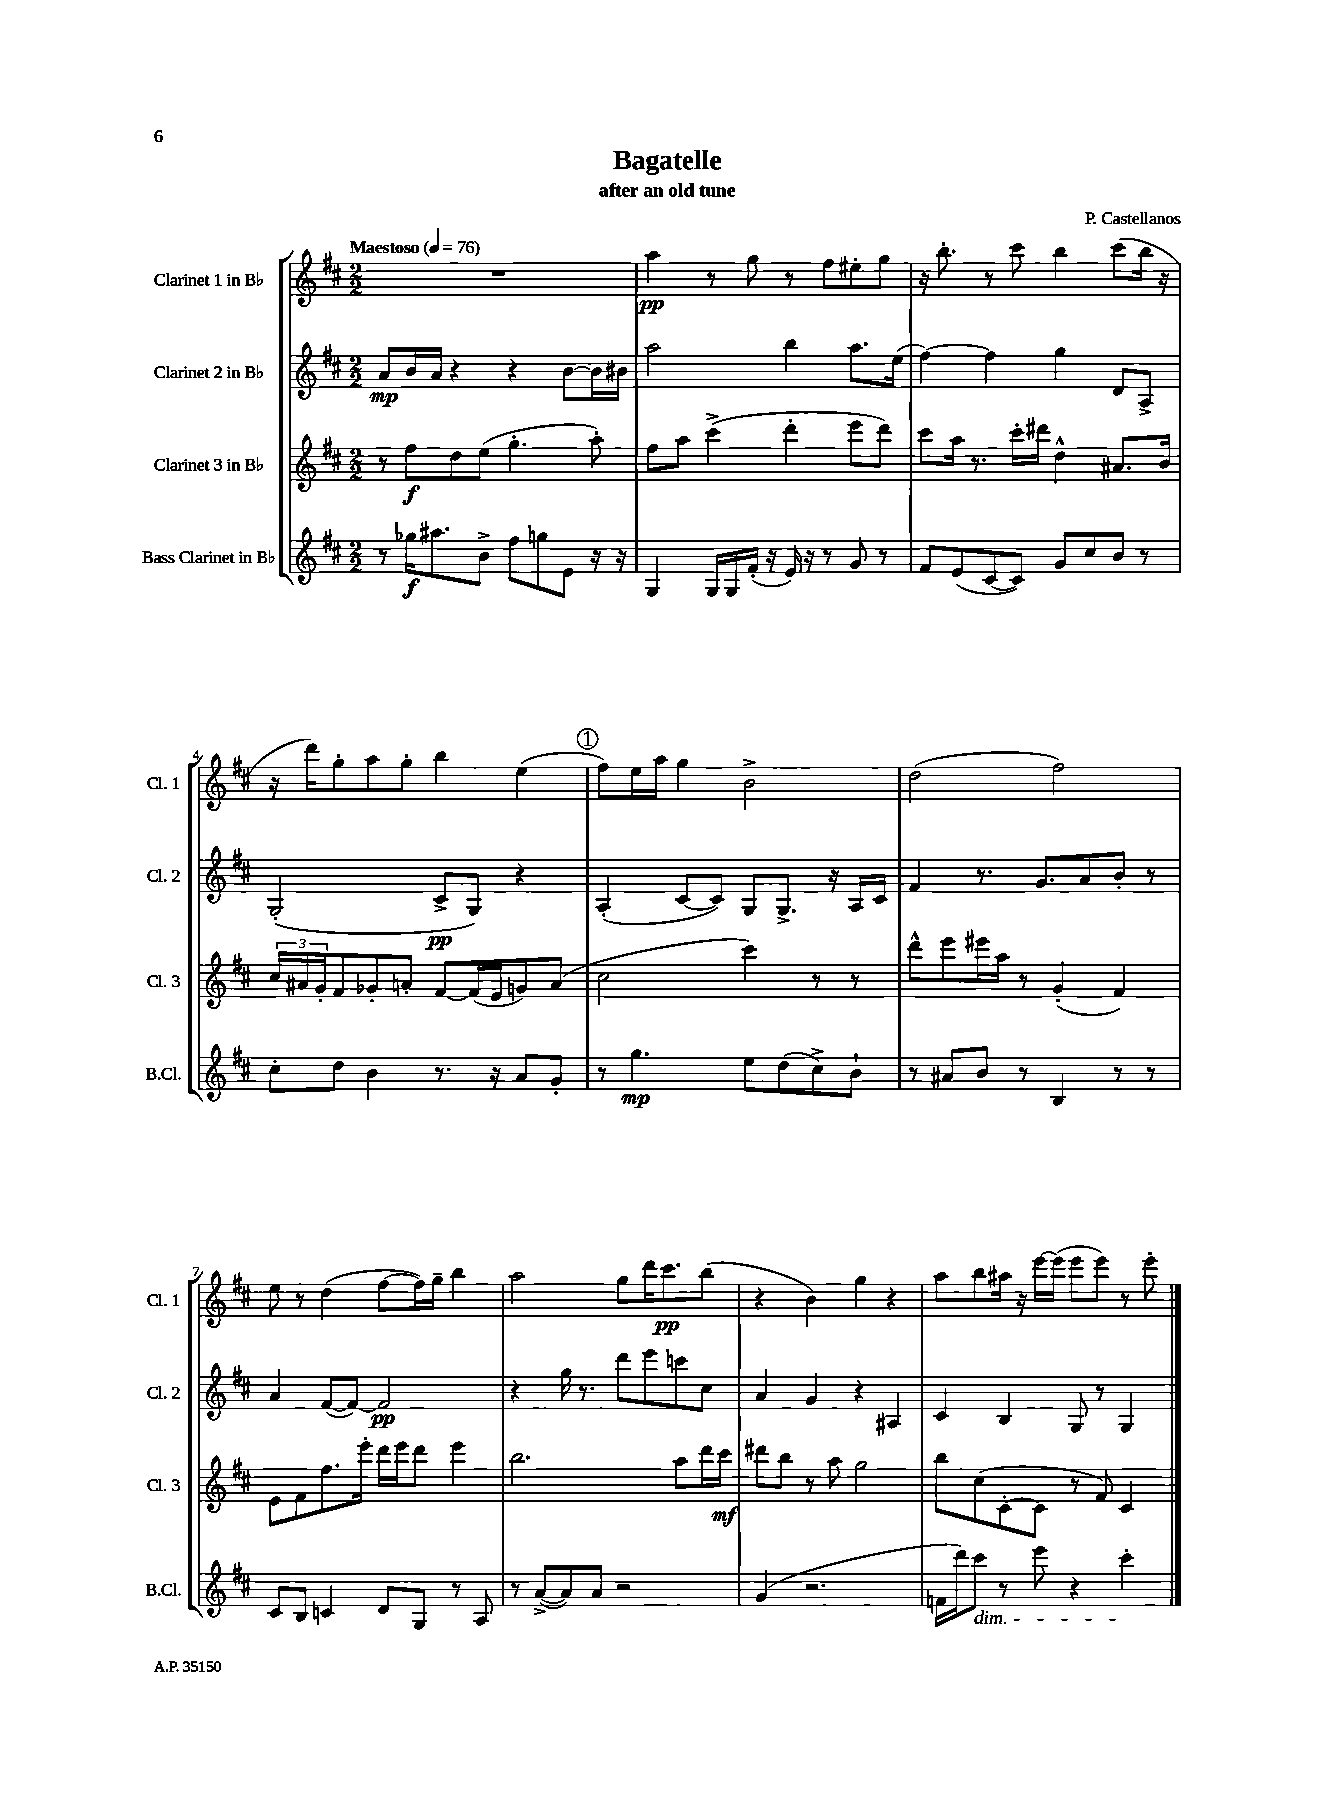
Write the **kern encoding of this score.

**kern	**kern	**kern	**kern
*staff4	*staff3	*staff2	*staff1
*clefG2	*clefG2	*clefG2	*clefG2
*k[f#c#]	*k[f#c#]	*k[f#c#]	*k[f#c#]
*M2/2	*M2/2	*M2/2	*M2/2
*MM76	*MM76	*MM76	*MM76
8r	8r	8a	1r
16gg-	8ff#	16b	.
8.aa#	.	16a	.
.	8dd	4r	.
8b^	(8ee	.	.
8ff#	4.gg'	4r	.
8gg	.	.	.
8e	.	[8b	.
16r	8aa')	16b]	.
16r	.	16b#	.
=	=	=	=
4G	8ff#	2aa	4aa
.	8aa	.	.
16G	(4ccc#^	.	8r
16G	.	.	.
(16f#'	.	.	8gg
16r	.	.	.
16e)	4ddd'	4bb	8r
16r	.	.	.
8r	.	.	8ff#
8g	8eee	8.aa	8ee#'
8r	8ddd)	.	8gg
.	.	(16ee	.
=	=	=	=
8f#	8ccc#	[4ff#)	16r
.	.	.	8.bb'
(8e	16aa	.	.
.	8.r	.	.
[8c#	.	4ff#]	8r
8c#])	16ccc#'	.	8ccc#
.	16ddd#	.	.
8g	4dd^^	4gg	4bb
8cc#	.	.	.
8b	8.a#	8d	(8ccc#
8r	.	8A^	16bb
.	16b	.	16r
=	=	=	=
8cc#'	24cc#	(2G'	16r
.	24a#	.	.
.	.	.	16ddd)
.	24g'	.	.
8dd	8f#	.	8gg'
4b	8g-'	.	8aa
.	8a'	.	8gg'
8.r	[8f#	8c#^	4bb
.	(16f#]	8G)	.
16r	16e	.	.
8a	8g)	4r	(4ee
8g'	(8a	.	.
=	=	=	=
8r	2cc#	(4A'	8ff#)
4.gg	.	.	16ee
.	.	.	16aa
.	.	[8c#	4gg
.	.	8c#])	.
8ee	4ccc#)	8G	2b^
(8dd	.	8.G^	.
8cc#^)	8r	.	.
.	.	16r	.
8b`	8r	16A	.
.	.	16c#	.
=	=	=	=
8r	8ddd^^	4f#	(2dd
8a#	8eee	.	.
8b	16eee#	8.r	.
.	16aa	.	.
8r	8r	.	.
.	.	8.g	.
4B	(4g'	.	2ff#)
.	.	8a	.
8r	4f#)	8b'	.
8r	.	8r	.
=	=	=	=
8c#	8e	4a	8ee
8B	8f#	.	8r
4c	8.ff#	([8f#	(4dd
.	.	8f#_)	.
.	16eee'	.	.
8d	16ddd	2f#]	[8ff#
.	16eee	.	.
8G	8ddd	.	16ff#])
.	.	.	16gg~
8r	4eee	.	4bb
8A	.	.	.
=	=	=	=
8r	2.bb	4r	2aa
([8a^	.	.	.
8a])	.	16gg	.
.	.	8.r	.
8a	.	.	.
2r	.	8ddd	8gg
.	.	8eee	16ddd
.	.	.	8.ccc#
.	8aa	8ccc	.
.	16ddd	8cc#	(8bb
.	16ccc#	.	.
=	=	=	=
(4g	8ddd#	4a	4r
.	8bb	.	.
2.r	8r	4g	4b)
.	8aa	.	.
.	2gg	4r	4gg
.	.	4A#	4r
=	=	=	=
16f	8bb	4c#	8aa
16ddd)	.	.	.
8ccc#	(8cc#	.	8bb
8r	[8c#'	4B	16aa#
.	.	.	16r
8eee	8c#]	.	[16eee
.	.	.	(16eee]
4r	8r	8G	8eee
.	8f#)	8r	8eee)
4ccc#'	4c#	4G	8r
.	.	.	8eee'
==	==	==	==
*-	*-	*-	*-
